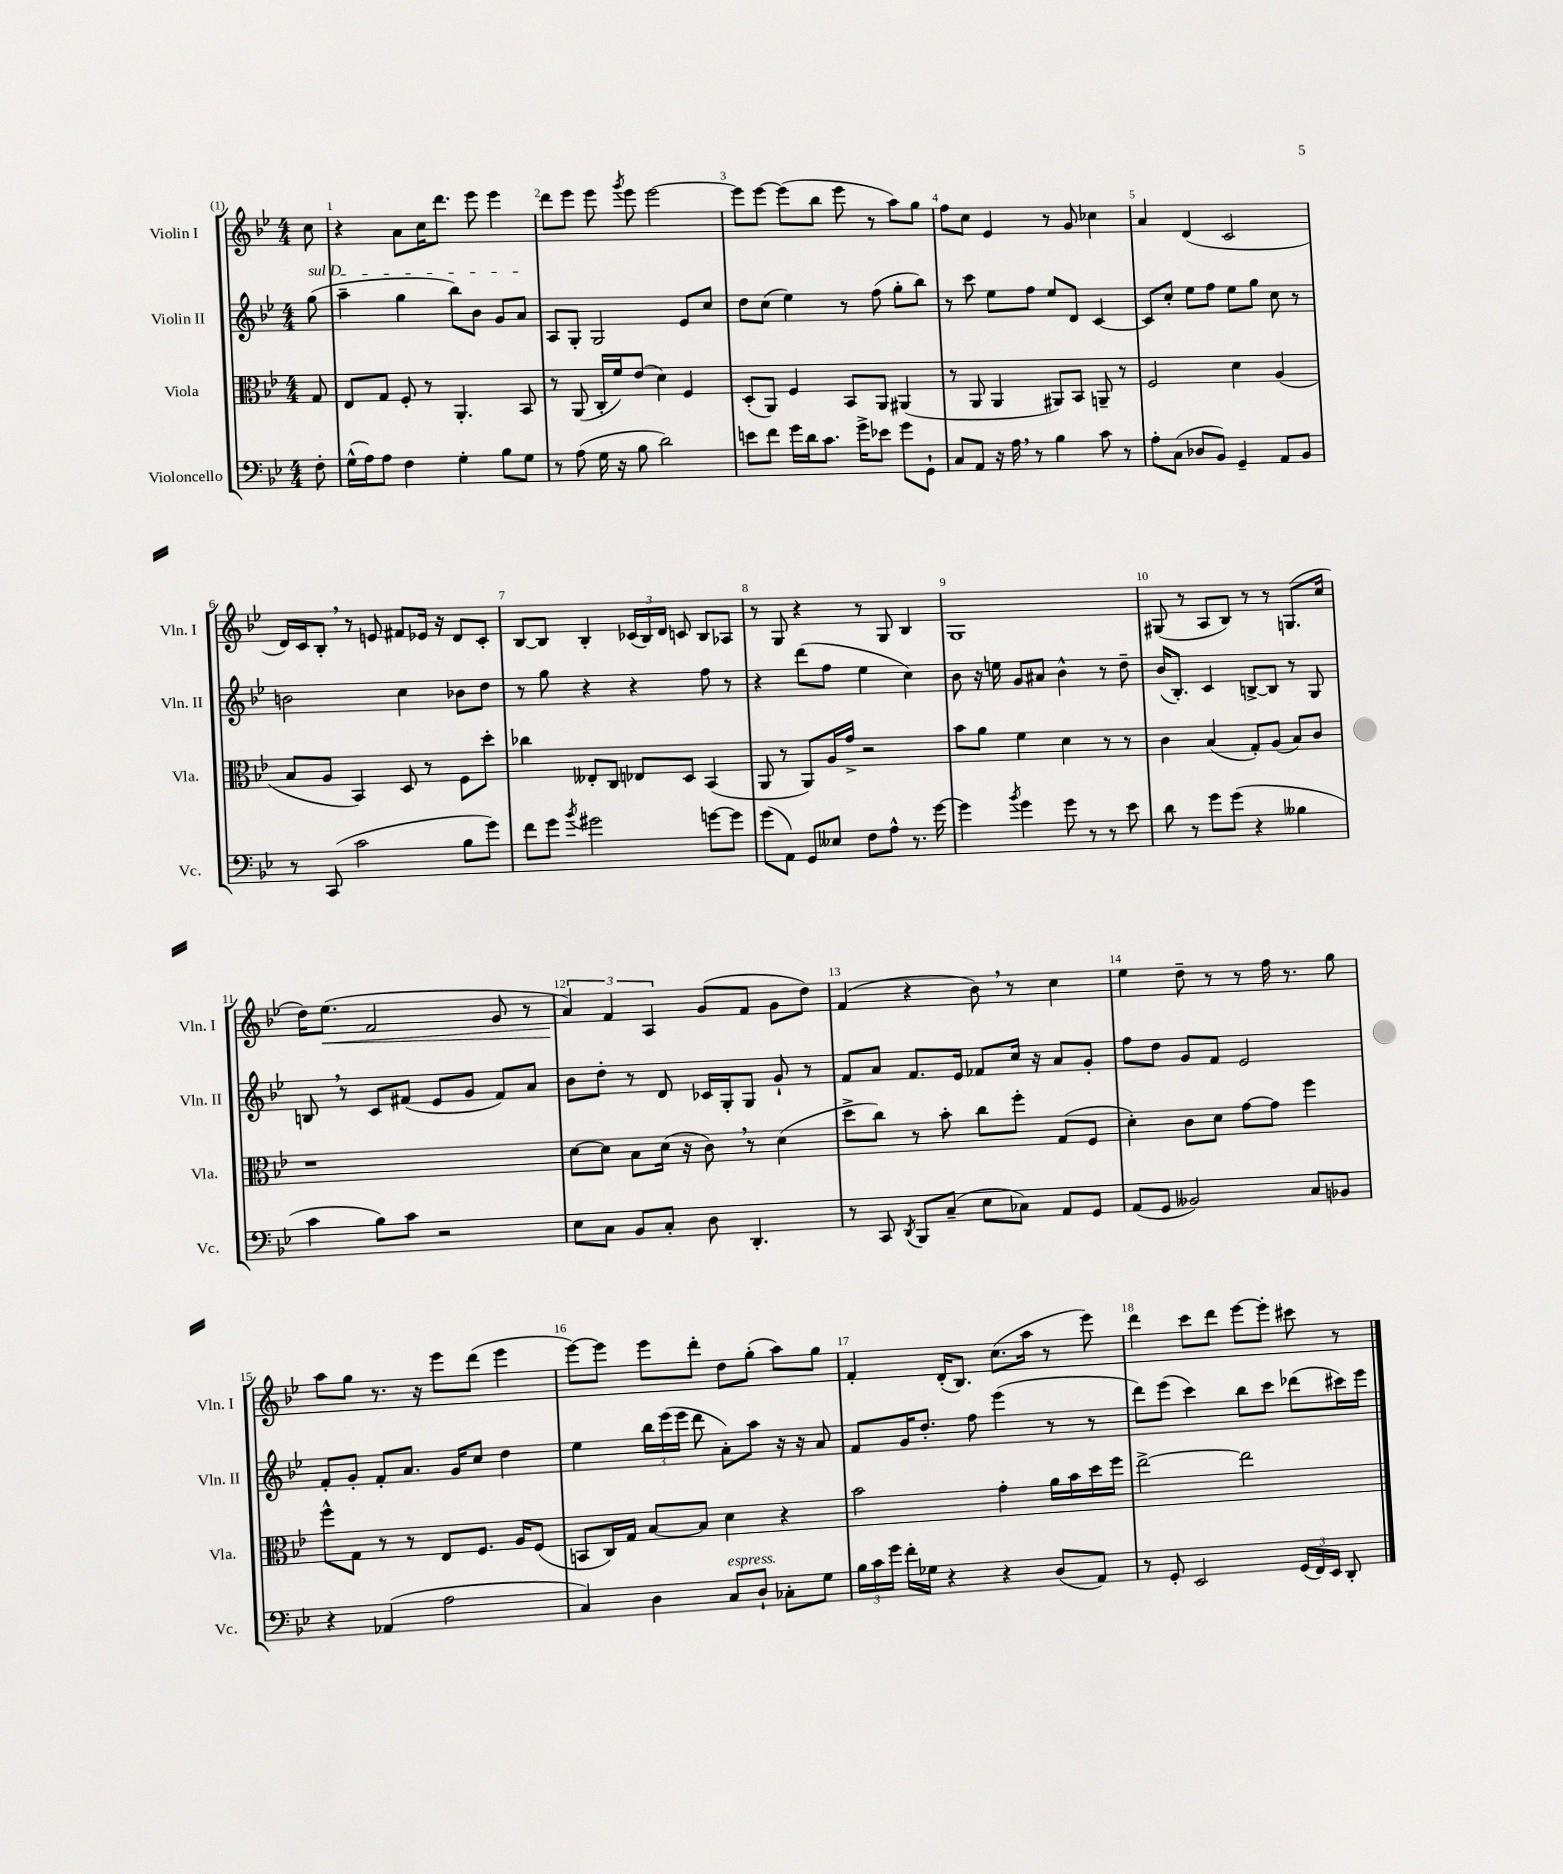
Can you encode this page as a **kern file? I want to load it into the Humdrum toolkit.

**kern	**kern	**kern	**kern
*staff4	*staff3	*staff2	*staff1
*clefF4	*clefC3	*clefG2	*clefG2
*k[b-e-]	*k[b-e-]	*k[b-e-]	*k[b-e-]
*M4/4	*M4/4	*M4/4	*M4/4
8F'	8G	(8gg	8cc
=	=	=	=
(16G^^	8E-	4aa~	4r
16A)	.	.	.
8A	8G	.	.
4F	8F'	4gg	8a
.	8r	.	16cc
.	.	.	8.ddd
4G'	4.AA'	8bb-)	.
.	.	8b-	8eee-
8B-	.	8g	4eee-
8G	8BB-	8a	.
=	=	=	=
8r	8r	8A	8ddd
(8A	(8AA	8G'	8eee-
16G	16C'	2G	8eee-
16r	16f)	.	.
.	.	.	8qggg
8B-	(8e-	.	8eee-
2d)	4d)	.	[2eee-
.	4F	8e-	.
.	.	8cc	.
=	=	=	=
8e	(8D'	8dd	8eee-]
8f	8AA)	(8cc	[8eee-
16g	4F	4ee-)	(8eee-]
16d	.	.	.
8.c	.	.	8bb-
.	8BB-	8r	8eee-
16g^	.	.	.
8e-	8AA	(8ff	8r
8g	(4AA#	8gg'	8aa)
8GG`	.	8bb-)	8gg
=	=	=	=
8C	8r	8r	8ff
8AA	8AA	8ccc	8cc
16r	4AA	8ee-	4e-
16A	.	.	.
8r	.	8ff	.
4B-	8AA#)	8ee-	8r
.	8BB-	8d	8g
8c	8AA~	[4c	4cc-
8r	8r	.	.
=	=	=	=
8A'	2F	8c]	4a
(8C	.	8cc'	.
8D-	.	8ee-	(4d
8BB-)	.	8ff	.
4GG~	4d	8ee-	2c
.	.	8gg	.
8AA	(4A	8cc	.
8BB-	.	8r	.
=	=	=	=
8r	8B-	2b	16d)
.	.	.	16c
(8CC	8A	.	8B-'
2c	4BB-)	.	8r
.	.	.	8e
.	8D	4cc	8f#
.	8r	.	16e-
.	.	.	16r
8B-	8F	8b-	8d
8g)	8dd'	8dd	8c'
=	=	=	=
8f	4cc-	8r	[8B-
8g	.	8gg	8B-]
8qb-	.	.	.
2g#	8E--'	4r	4B-'
.	8C	.	.
.	8E-	4r	(24c-
.	.	.	24B-)
.	.	.	24d
.	8D	.	8c
[8g	(4BB-	8ff	8B-
8g]	.	8r	8A-
=	=	=	=
(8g	8AA	4r	8r
8AA)	8r	.	8G
8GG	8AA)	(8ddd	4r
8E--	16A	8ff	.
.	16g^	.	.
8F	2r	4ee-	8r
8A^^	.	.	8G
8.r	.	4cc)	4B-
[16g	.	.	.
=	=	=	=
4g]	8b-	8b-	1G
.	8a	16r	.
.	.	16ee	.
8qb-	.	.	.
4g	4f	8g	.
.	.	8a#	.
8g	4d	4b-^^	.
8r	.	.	.
8r	8r	8r	.
8e-	8r	8dd~	.
=	=	=	=
8d	4c	(16b-	(8G#
.	.	8.B-')	.
8r	.	.	8r
8g	(4B-	4c	8A
(8g	.	.	8B-)
4r	8G')	[8B^	8r
.	(8A	8B]	8r
4B--	8B-)	8r	(8.G
.	8c	8G	.
.	.	.	16cc
=	=	=	=
4c	1r	8B	16dd)
.	.	.	(8.ee-
.	.	8r	.
8B-)	.	8c	2f
8c	.	(8f#	.
2r	.	8e-	.
.	.	8g	.
.	.	8f#)	8g
.	.	8a	8r
=	=	=	=
8E-	[8d	8b-	6a)
8C	8d]	8dd'	.
.	.	.	6f
8BB-	8B-	8r	.
.	.	.	6A
8C'	(16d	8d	.
.	16r	.	.
8D	8c)	16c-	(8g
.	.	16G'	.
4.DD'	8r	8G	8f
.	(4d	8g`	8g
.	.	8r	8dd)
=	=	=	=
8r	8dd^	8f	(4f
8CC	8cc)	8a	.
8qDD	.	.	.
8BBB-	8r	8.f	4r
(8C~	8b-'	.	.
.	.	16e-	.
8E-	8cc	8f-	8b-)
8C-)	8ff'	16cc	8r
.	.	16r	.
8AA	(8G	8a	4cc
8GG	8F	8g'	.
=	=	=	=
(8AA	4d')	8ff	4ee-
8GG	.	8dd	.
2BB--)	8c	8g	8dd~
.	8d	8f	8r
.	[8g	2e-	8r
.	8g]	.	16ff
.	.	.	8.r
8C	4ff	.	.
8BB-	.	.	8gg
=	=	=	=
4r	8ff^^	8f'	8aa
.	8G	8g'	8gg
(4AA-	8r	8f'	8.r
.	8r	8.a	.
.	.	.	16r
2A	8E-	.	8eee-
.	.	16g	.
.	8.F	8cc	(8ddd
.	.	4dd	4eee-
.	16A	.	.
.	(8F	.	.
=	=	=	=
4C)	8BB	4ee-	[8eee-)
.	16C)	.	8eee-]
.	16G	.	.
4D	[8B-	24bb-	8eee-
.	.	(24eee-	.
.	.	24eee-	.
.	8B-]	8ddd	8ddd'
8C	4d	8a')	8dd
8D`	.	8aa	(8gg'
8C-'	4r	16r	8aa)
.	.	16r	.
8G	.	8a	8gg
=	=	=	=
24B-	2b-	8f	4f'
24c	.	.	.
24g	.	.	.
16f'	.	16g	.
16G-	.	8.dd'	.
4r	.	.	(16d'
.	.	.	8.B-)
.	.	8ff	.
4r	4g'	(4eee-	(8.cc
.	.	.	16aa
(8D	16a	8r	8r
.	16b-	.	.
8AA)	16dd	8r	8eee-)
.	16ff	.	.
=	=	=	=
8r	[2ee-^	8ddd)	4ddd
8GG'	.	(8eee-	.
2EE-	.	4ccc)	8ccc
.	.	.	8ddd
.	2ee-]	8bb-	[8eee-
.	.	8ccc	8eee-']
(24GG	.	(8ddd-	8ccc#
24FF)	.	.	.
24EE-	.	.	.
8DD'	.	16ccc#)	8r
.	.	16eee-	.
==	==	==	==
*-	*-	*-	*-
